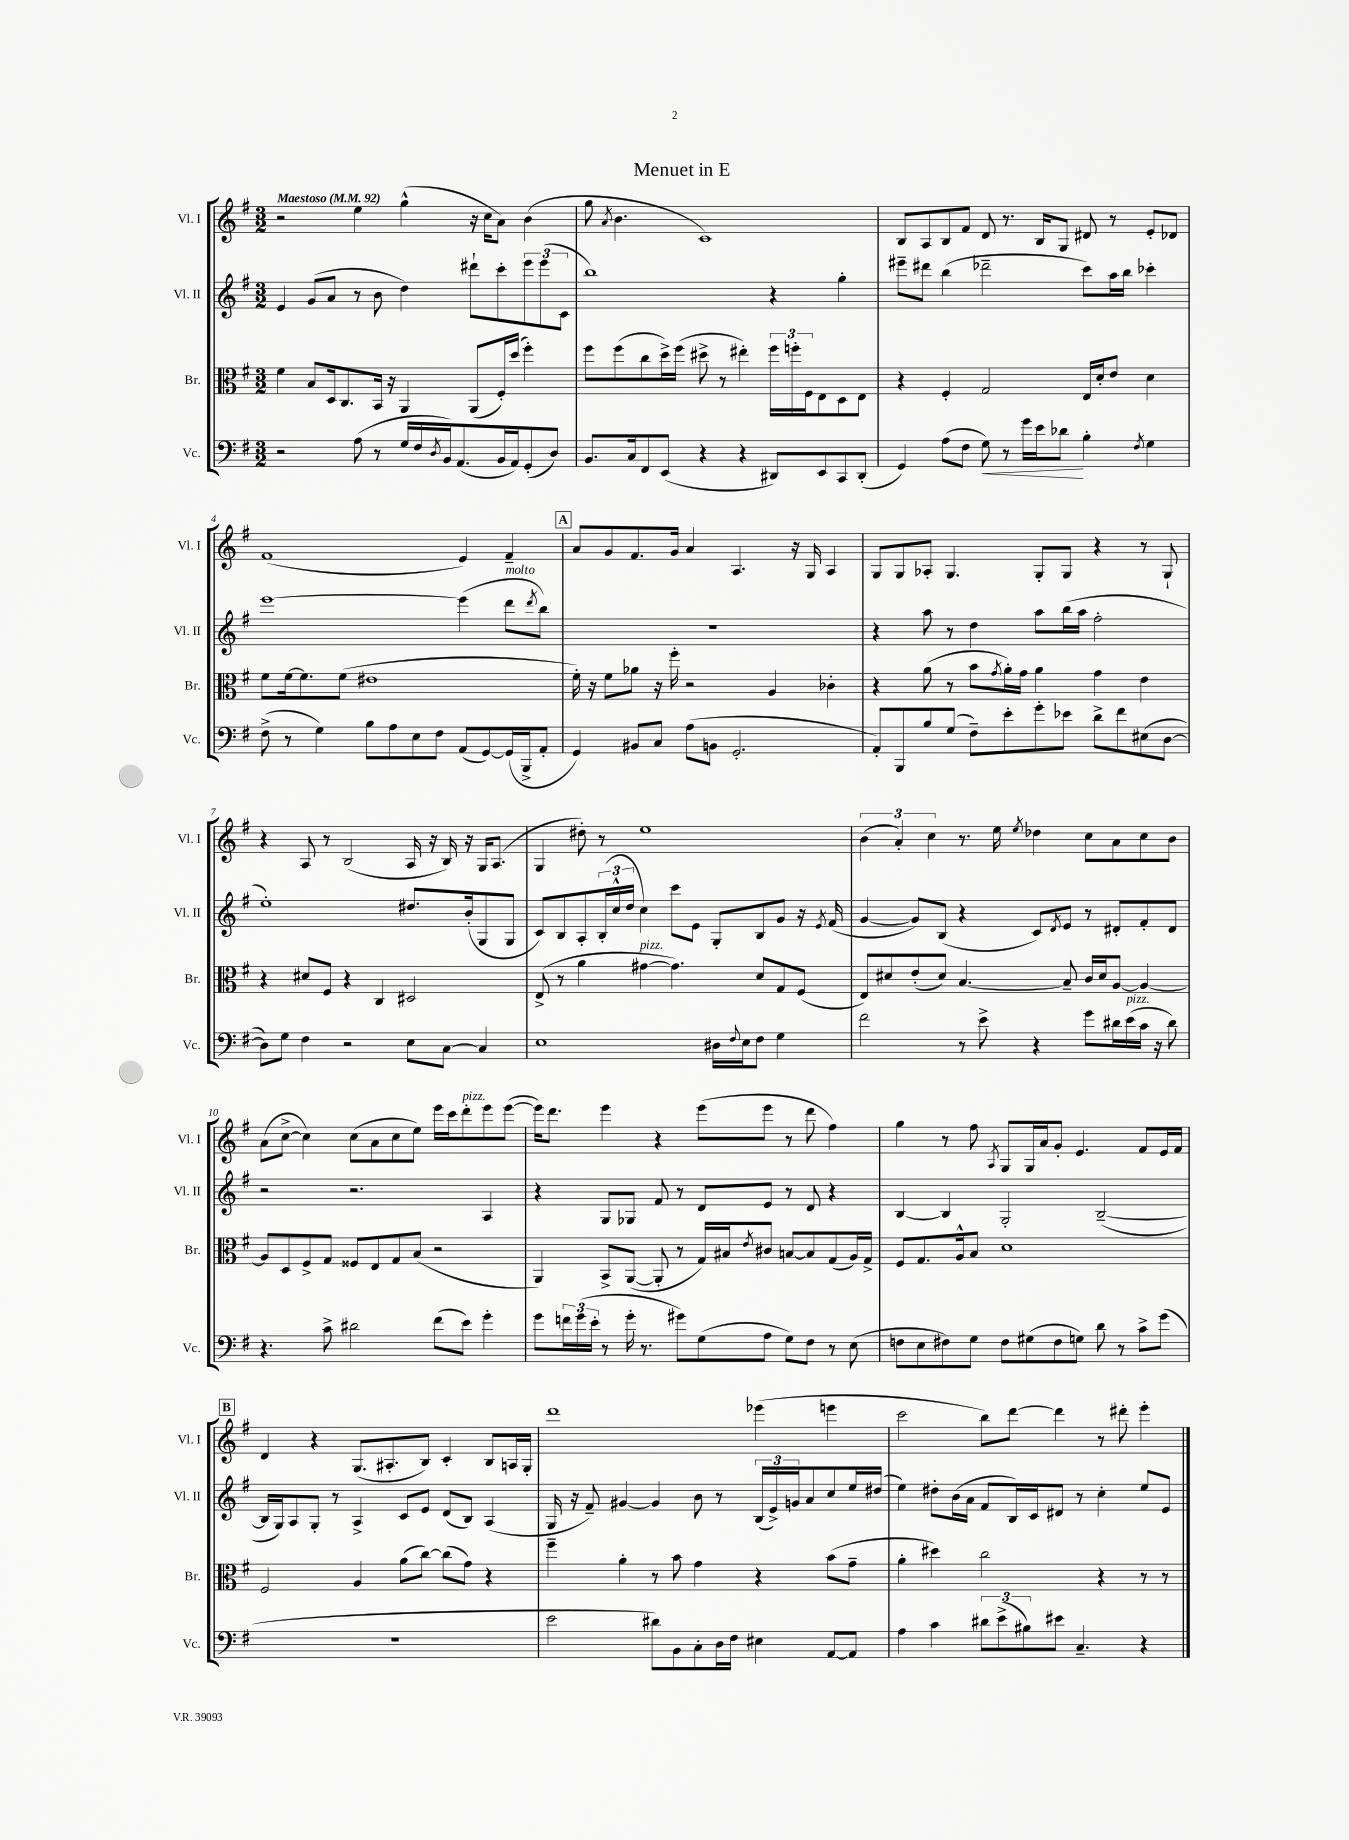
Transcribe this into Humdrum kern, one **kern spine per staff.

**kern	**kern	**kern	**kern
*staff4	*staff3	*staff2	*staff1
*clefF4	*clefC3	*clefG2	*clefG2
*k[f#]	*k[f#]	*k[f#]	*k[f#]
*M3/2	*M3/2	*M3/2	*M3/2
*MM92	*MM92	*MM92	*MM92
2r	4f#	4e	2r
.	8B	(8g	.
.	16D	8a	.
.	8.C	.	.
(8A	.	8r	4ee
8r	16BB	8b	.
.	16r	.	.
16G	4AA	4dd)	(4gg^^
16F#	.	.	.
8qD	.	.	.
16BB)	.	.	.
(8.AA	.	.	.
.	(8AA	8ddd#`	16r
.	.	.	16cc
16BB	16F#')	8ccc'	8a)
16AA)	(16dd	.	.
(8GG'	4ff#')	12eee	(4b
.	.	(12eee	.
8D)	.	.	.
.	.	12c	.
=	=	=	=
8.BB	8ff#	1bb)	8gg
.	.	.	8qa
.	(8ff#	.	4.b
16C	.	.	.
8FF#	8cc	.	.
(8EE	16dd^)	.	.
.	(16ff#	.	.
4r	8dd#^	.	1c)
.	8r	.	.
4r	4ee#')	.	.
8DD#)	24ff#	4r	.
.	24ff'	.	.
.	24F#	.	.
8EE	8E	.	.
8CC	8D	4gg'	.
(8DD#'	8E	.	.
=	=	=	=
4GG)	4r	8eee#~	8B
.	.	8ddd#	8A
(8A	4F#'	(4bb	8B
8F#	.	.	8f#
8G)	2G	2ddd-~	8d
8r	.	.	8.r
16g	.	.	.
16e	.	.	16B
8d-	.	.	8G
4B'	16E	8ccc)	8d#
.	16d'	.	.
.	8e	16aa	8r
.	.	16bb	.
8qF#	.	.	.
4G	4d	4ccc-'	8e'
.	.	.	8d-
=	=	=	=
(8F#^	8f#	[1eee	(1f#
8r	[16f#	.	.
.	8.f#]	.	.
4G)	.	.	.
.	(8f#	.	.
8B	1e#	.	.
8A	.	.	.
8E	.	.	.
8F#	.	.	.
(8AA	.	(4eee]	4e)
[8GG)	.	.	.
(16GG]	.	8ddd	4f#~
16BBB^	.	.	.
.	.	8qddd	.
8AA'	.	8bb)	.
=	=	=	=
4GG)	16f#')	1.r	8a
.	16r	.	.
.	8f#	.	8g
8BB#	8a-	.	8.f#
8C	16r	.	.
.	16ff#'	.	16g
(8A	2r	.	4a
8BB	.	.	.
2.GG'	.	.	4.A
.	4A	.	.
.	.	.	16r
.	.	.	16G
.	4c-'	.	4A
=	=	=	=
8AA')	4r	4r	8G
8BBB	.	.	8G
8B	(8a	8aa	8A-'
(8G	8r	8r	4.G
8F#~)	8b	4dd	.
.	8qg	.	.
8e'	16a')	.	.
.	16g	.	.
8g'	4a	8aa	8G'
8e-	.	(16bb	8G
.	.	16aa	.
8d^	4g	2ff#'	4r
8f#	.	.	.
(8E#	4e	.	8r
[8D	.	.	8G`
=	=	=	=
8D])	4r	1ee')	4r
8G	.	.	.
4F#	8d#	.	8A
.	8F#	.	8r
2r	4r	.	(2B
.	4C	.	.
8E	2D#	8.dd#	16A
.	.	.	16r
[8C	.	.	16B)
.	.	(16b'	16r
4C]	.	8G	16G
.	.	.	(8.A
.	.	8G	.
=	=	=	=
1E	(8E^	8c)	4G
.	8r	8B	.
.	4a	8A'	8dd#')
.	.	(24B'	8r
.	.	24cc^^	.
.	.	24dd	.
.	[4g#	4cc)	1ee
.	4.g#])	8ccc	.
.	.	8e	.
16D#	.	8G'	.
8qqF#	.	.	.
16E	.	.	.
8F#	8d	8B	.
4G	8G	8g	.
.	(8F#	16r	.
.	.	8qe	.
.	.	(16f#	.
=	=	=	=
2f#	8E)	[4g	(6b
.	8d#	.	.
.	.	.	6a')
.	(8e'	8g])	.
.	.	.	6cc
.	8d#)	(8B	.
8r	[4.B	4r	8.r
8e^	.	.	.
.	.	.	16ee
.	.	.	8qee
4r	.	8c)	4dd-
.	.	8qd	.
.	8B~]	8e	.
8g	16c	8r	8cc
.	16d#	.	.
16d#	[8A	8d#'	8a
(16e	.	.	.
16c	4A_	8f#'	8cc
16r	.	.	.
8d#)	.	8d#	8b
=	=	=	=
4.r	8A]	2r	(8a
.	8D	.	[8cc^
.	8F#^	.	4cc])
8c^	8G	.	.
2d#	8F##	2.r	(8cc
.	8E	.	8a
.	8G	.	8cc
.	(8B	.	8ee)
(8f#	2r	.	16eee
.	.	.	16ccc
8e)	.	.	8ddd'
4g'	.	4A	8eee
.	.	.	([8eee
=	=	=	=
8g	4AA)	4r	16eee])
.	.	.	8.ddd
24f	.	.	.
(24g	.	.	.
24e'	.	.	.
8r	8BB^	8G	4eee
16g'	([8AA	8G-	.
8.r	.	.	.
.	8AA']	8f#	4r
8g#)	8r	8r	.
(8G	16G)	8d	(8eee
.	16B#	.	.
.	8qe	.	.
8A	8c#	8e	8eee
8G)	[8B	8r	8r
8F#	8B]	8d	8ddd
8r	(8G	4r	4ff#)
(8E	16A)	.	.
.	16G^	.	.
=	=	=	=
8F	8F#	[4B	4gg
8E	8.G	.	.
8F#)	.	4B]	8r
.	16A^^	.	.
8G	8B	.	8ff#
.	.	.	8qA
8F#	1d	2G'	8G
(8G#	.	.	16G
.	.	.	16a
8F#	.	.	8g'
8G)	.	.	4.e
8d	.	([2B~	.
8r	.	.	.
8c^	.	.	8f#
(8g	.	.	16e
.	.	.	16f#
=	=	=	=
1.r	2F#	16B]	4d
.	.	16G)	.
.	.	8A	.
.	.	8G'	4r
.	.	8r	.
.	4A	4A^	(8.G
.	.	.	8.A#'
.	(8a	8c	.
.	[8cc)	8e	8B)
.	(8cc]	(8d	4c'
.	8g)	8B)	.
.	4r	(4A	8B
.	.	.	16A
.	.	.	16G'
=	=	=	=
2e	4ff#~	16G	1ddd
.	.	16r	.
.	.	8f#~)	.
.	4a'	[4g#	.
8d#)	8r	4g#]	.
8BB	8b	.	.
8C'	4g	8b	.
16D	.	8r	.
16F#	.	.	.
4E#	4r	(24B	(4eee-
.	.	24e^)	.
.	.	24g	.
.	.	8a	.
[8AA	(8b	8cc	4eee
8AA]	8g~	16ee	.
.	.	(16dd#	.
=	=	=	=
4A	4a'	4ee)	2ccc
4c	4dd#)	8dd#'	.
.	.	(16b	.
.	.	16a	.
12d#	2cc	8f#	8bb)
(12e^	.	.	.
.	.	16B)	[8ddd
12B#)	.	.	.
.	.	16c	.
8e#	.	8d#	4ddd]
4.C~	.	8r	.
.	4r	4cc'	8r
.	.	.	8ddd#'
4r	8r	8ee	4eee'
.	8r	8e	.
==	==	==	==
*-	*-	*-	*-
